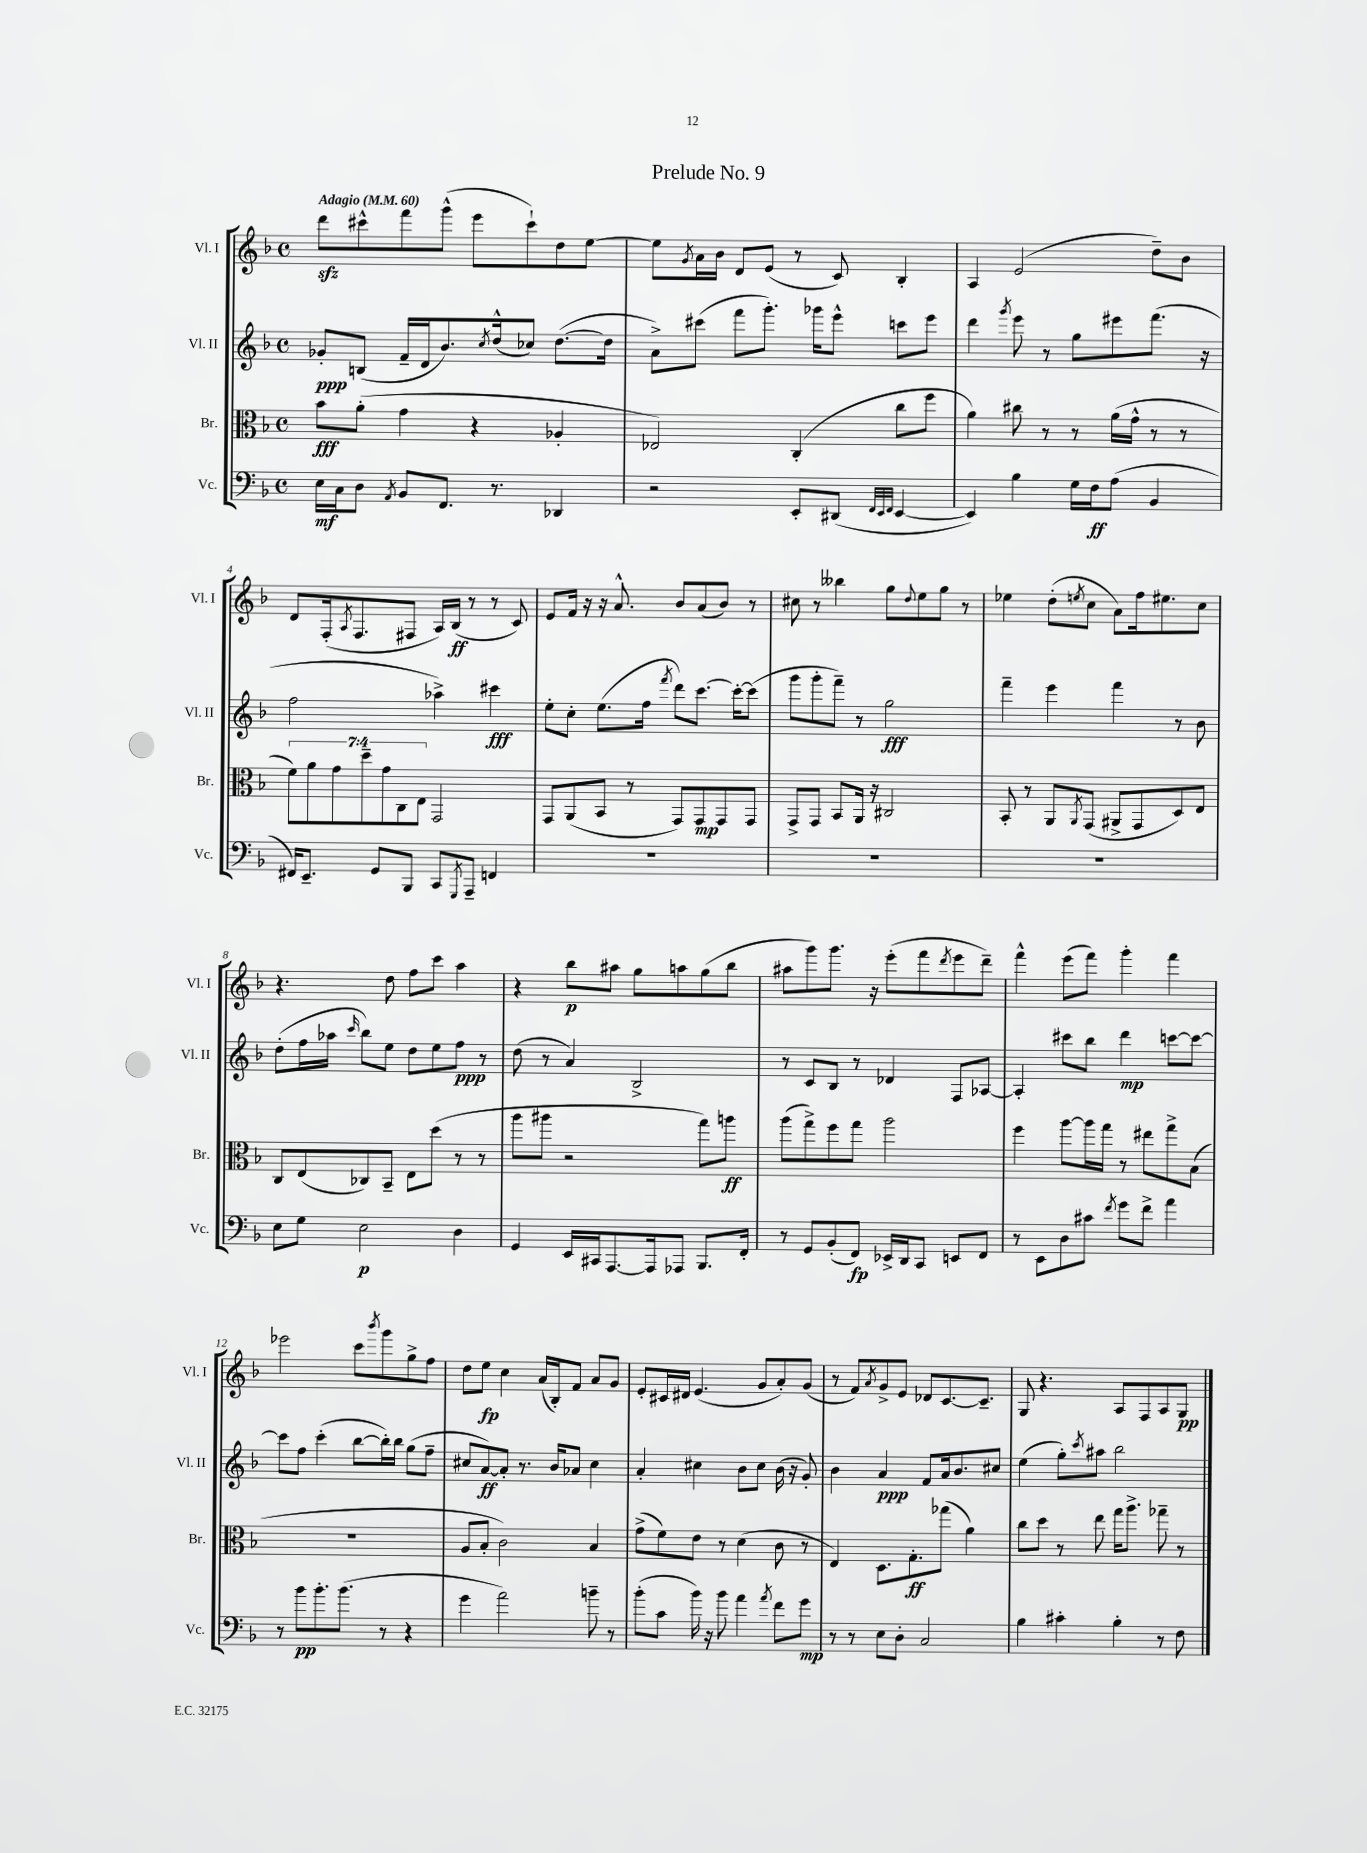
\header { title = "Prelude No. 9" }
<<
\new StaffGroup <<
\new Staff = "s0" \with { instrumentName = "Vl. I" shortInstrumentName = "Vl. I" } {
    \clef treble \key f \major \defaultTimeSignature \time 4/4 \tempo "Adagio" 4 = 60
    d'''8\sfz cis'''8-^ f'''8 g'''8-^( e'''8 cis'''8-!) d''8 e''8~ |
    e''8 \acciaccatura { g'8 } a'16 bes'16 d'8 e'8( r8 c'8) bes4-. |
    a4 e'2( d''8--) bes'8 |
    d'8 f16-.( \acciaccatura { a8 } f8. fis8 a16) bes16\ff( r8 r8 c'8) |
    e'8 f'16 r16 r16 a'8.-^ bes'8 a'8( bes'8) r8 |
    cis''8 r8 beses''4 g''8 \appoggiatura { d''8 } e''8 g''8 r8 |
    ees''4 d''8-.( \acciaccatura { e''8 } c''8 a'8) f''16 eis''8. c''8 |
    r4. d''8 f''8 c'''8 a''4 |
    r4 bes''8\p ais''8 g''8 a''8 g''8( bes''8 |
    ais''8 g'''8) g'''8. r16 e'''8-.( f'''8 \acciaccatura { d'''8 } e'''8 d'''8--) |
    f'''4-^ e'''8( f'''8) g'''4-. f'''4 |
    ees'''2 c'''8 \acciaccatura { bes'''8 } g'''8 g''8-> f''8 |
    d''8 e''8\fp c''4 a'16( bes16-.) f'8 a'8 g'8 |
    e'8-. cis'16 dis'16 e'4.( g'8 a'8-.) g'8( |
    r8 f'8) \acciaccatura { a'8 } g'8-> e'8 des'8 c'8.~ c'8.-- |
    g8 r4. a8 f8 a8 g8\pp \bar "|." |
}
\new Staff = "s1" \with { instrumentName = "Vl. II" shortInstrumentName = "Vl. II" } {
    \clef treble \key f \major \defaultTimeSignature \time 4/4
    ges'8-.\ppp b8( f'16-- d'16 bes'8.) \acciaccatura { c''8 } d''16-^( ces''8) d''8.~( d''16 |
    a'8->) cis'''8( f'''8 g'''8.-.) ges'''16 e'''8-^ c'''8 e'''8 |
    d'''4 \acciaccatura { g'''8 } e'''8 r8 g''8 eis'''8 f'''8.( r16 |
    f''2 aes''4->) cis'''4\fff |
    e''8-. c''8-. e''8.( f''16 \acciaccatura { f'''8 } d'''8) c'''8.~ c'''16~-. c'''8( |
    g'''8 g'''8-. f'''8--) r8 g''2\fff |
    f'''4-- e'''4 f'''4 r8 bes'8 |
    d''8-.( f''16 aes''16 \grace { c'''16 } bes''8) e''8 d''8 e''8 f''8\ppp r8 |
    d''8( r8 a'4) bes2-> |
    r8 c'8 bes8 r8 des'4 f8 aes8~ |
    aes4-. cis'''8 bes''8 d'''4\mp c'''8~ c'''8~ |
    c'''8 f''8 c'''4-.( bes''8~ bes''16-.) bes''16 g''8( f''8-- |
    cis''8 a'8~\ff) a'8-. r8. bes'16 aes'8 cis''4 |
    a'4-. cis''4 bes'8 cis''8 bes'16( r16 g'8-.) |
    bes'4 a'4\ppp f'8 a'16 bes'8. cis''8 |
    e''4( g''8-.) \acciaccatura { c'''8 } ais''8 bes''2 \bar "|." |
}
\new Staff = "s2" \with { instrumentName = "Br." shortInstrumentName = "Br." } {
    \clef alto \key f \major \defaultTimeSignature \time 4/4 \override Staff.TupletNumber.text = #tuplet-number::calc-fraction-text
    bes'8\fff a'8-.( g'4 r4 aes4-. |
    ees2) c4-.( c''8 f''8 |
    a'4) cis''8 r8 r8 a'16( g'16-^ r8 r8 |
    \tuplet 7/4 { f'8) a'8 g'8 d''8-- g'8 c8 e8 } g,2 |
    g,8 a,8( bes,8 r8 g,8) g,8\mp g,8 g,8 |
    g,8-> g,8 bes,8 a,16 r16 cis2 |
    bes,8-. r8 a,8 \acciaccatura { a,8 } g,8( ais,8-> g,8 d8) e8 |
    c8 e8( ces8) bes,8-- e8 d''8( r8 r8 |
    a''8 ais''8 r2 g''8) a''8\ff |
    a''8( g''8->) f''8 g''8 a''2 |
    f''4 a''8~ a''16 g''16 r8 eis''8 g''8-> bes8( |
    R1 |
    a8 bes8-. c'2) bes4 |
    g'8->( f'8) e'8 r8 d'4( c'8 r8 |
    e4) d8. g8.-.\ff ges''8( a'4) |
    c''8 d''8 r8 e''8 g''16 a''8.-> ges''8-- r8 \bar "|." |
}
\new Staff = "s3" \with { instrumentName = "Vc." shortInstrumentName = "Vc." } {
    \clef bass \key f \major \defaultTimeSignature \time 4/4
    e16\mf c16 d8 \acciaccatura { a,8 } bes,8 f,8. r8. des,4 |
    r2 e,8-. dis,8( \grace { f,32 e,32 f,32 } e,4~ |
    e,4) bes4 g16 f16\ff a8( bes,4 |
    fis,16) e,8.-- g,8 bes,,8 c,8 \acciaccatura { g,,8 } a,,8-- f,4 |
    R1 |
    R1 |
    R1 |
    e8 g8 e2\p d4 |
    g,4 e,16 cis,16 a,,8.~ a,,16 aes,,8 bes,,8. f,16-. |
    r8 g,8 bes,8-.( f,8\fp) ees,16-> d,16 c,8 e,8 f,8 |
    r8 e,8 d8 cis'8 \acciaccatura { f'8 } g'8 f'8-> a'4 |
    r8 bes'8\pp bes'8.-. bes'8.( r8 r4 |
    g'4 a'2) b'8-- r8 |
    bes'8-.( c'8 bes'16) r16 bes'8 a'4 \acciaccatura { a'8 } f'8 g'8\mp |
    r8 r8 e8 d8-. c2 |
    bes4 cis'4-. bes4-. r8 f8 \bar "|." |
}
>>
>>
